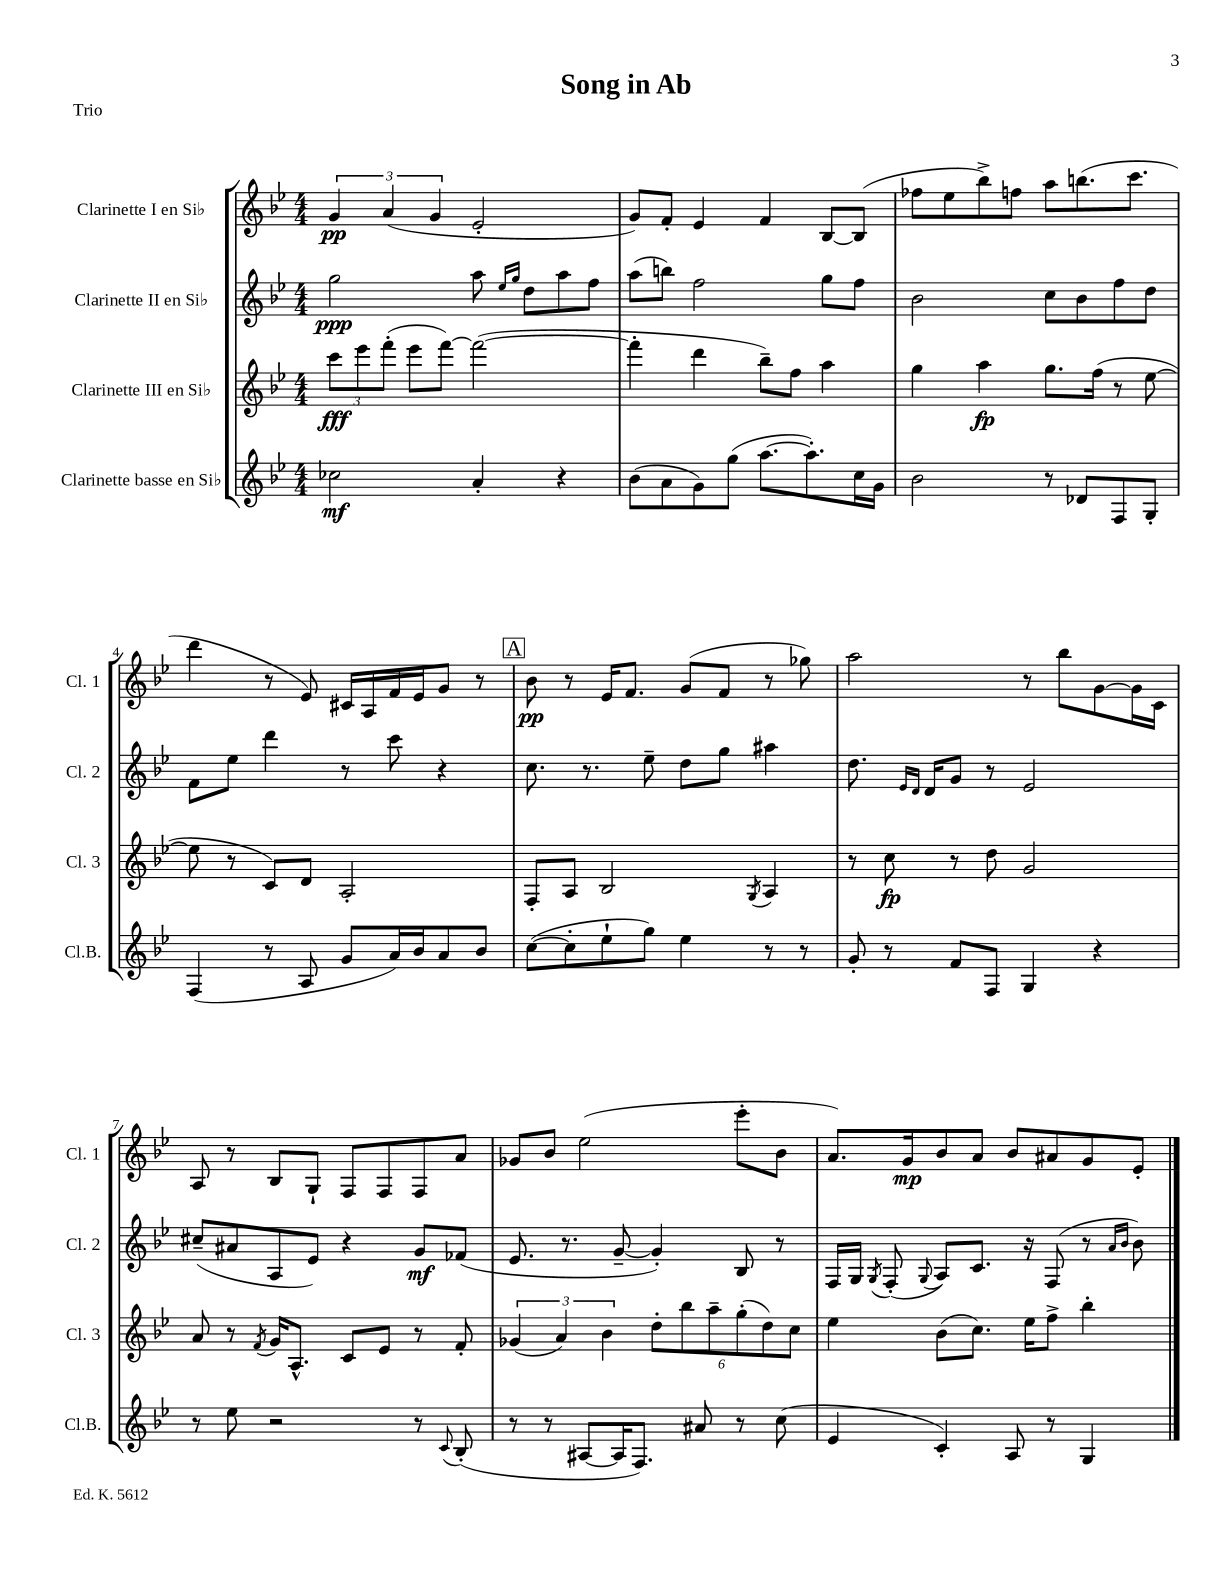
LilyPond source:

\header { title = "Song in Ab" piece = "Trio" }
<<
\new StaffGroup <<
\new Staff = "s0" \with { instrumentName = "Clarinette I en Sib" shortInstrumentName = "Cl. 1" } {
    \clef treble \key bes \major \numericTimeSignature \time 4/4
    \autoBeamOff \tuplet 3/2 { g'4\pp a'4( g'4 } ees'2-. |
    g'8[) f'8]-. ees'4 f'4 bes8[~ bes8]( |
    fes''8[ ees''8 bes''8->) f''8] a''8[ b''8.( c'''8.] |
    d'''4 r8 ees'8) cis'16[ a16 f'16 ees'16 g'8] r8 |
    \mark \markup { \box "A" } bes'8\pp r8 ees'16[ f'8.] g'8[( f'8] r8 ges''8) |
    a''2 r8 bes''8[ g'8~ g'16 c'16] |
    a8 r8 bes8[ g8]-! f8[ f8 f8 a'8] |
    ges'8[ bes'8] ees''2( ees'''8[-. bes'8] |
    a'8.[) g'16\mp bes'8 a'8] bes'8[ ais'8 g'8 ees'8]-. \bar "|." |
}
\new Staff = "s1" \with { instrumentName = "Clarinette II en Sib" shortInstrumentName = "Cl. 2" } {
    \clef treble \key bes \major \numericTimeSignature \time 4/4
    \autoBeamOff g''2\ppp a''8 \grace { ees''16[ g''16] } d''8[ a''8 f''8] |
    a''8[( b''8]) f''2 g''8[ f''8] |
    bes'2 c''8[ bes'8 f''8 d''8] |
    f'8[ ees''8] d'''4 r8 c'''8 r4 |
    \mark \markup { \box "A" } c''8. r8. ees''8-- d''8[ g''8] ais''4 |
    d''8. \grace { ees'16[ d'16] } d'16[ g'8] r8 ees'2 |
    cis''8[--( ais'8 a8 ees'8]) r4 g'8[\mf fes'8]( |
    ees'8. r8. g'8~-- g'4-.) bes8 r8 |
    f16[ g16] \acciaccatura { g8 } f8-.( \appoggiatura { g8 } a8[) c'8.] r16 f8( r8 \grace { a'16[ bes'16] } bes'8) \bar "|." |
}
\new Staff = "s2" \with { instrumentName = "Clarinette III en Sib" shortInstrumentName = "Cl. 3" } {
    \clef treble \key bes \major \numericTimeSignature \time 4/4
    \autoBeamOff \tuplet 3/2 { c'''8[\fff ees'''8 f'''8]-.( } ees'''8[ f'''8]~) f'''2~( |
    f'''4-. d'''4 bes''8[--) f''8] a''4 |
    g''4 a''4\fp g''8.[ f''16]( r8 ees''8~ |
    ees''8 r8 c'8[) d'8] a2-. |
    \mark \markup { \box "A" } f8[-. a8] bes2 \acciaccatura { g8 } a4 |
    r8 c''8\fp r8 d''8 g'2 |
    a'8 r8 \acciaccatura { f'8 } g'16[ a8.]-^ c'8[ ees'8] r8 f'8-. |
    \tuplet 3/2 { ges'4( a'4) bes'4 } \tuplet 6/4 { d''8[-. bes''8 a''8-- g''8-.( d''8) c''8] } |
    ees''4 bes'8[( c''8.]) ees''16[ f''8]-> bes''4-. \bar "|." |
}
\new Staff = "s3" \with { instrumentName = "Clarinette basse en Sib" shortInstrumentName = "Cl.B." } {
    \clef treble \key bes \major \numericTimeSignature \time 4/4
    \autoBeamOff ces''2\mf a'4-. r4 |
    bes'8[( a'8 g'8) g''8]( a''8.[~ a''8.-.) c''16 g'16] |
    bes'2 r8 des'8[ f8 g8]-. |
    f4( r8 a8 g'8[ a'16) bes'16 a'8 bes'8] |
    \mark \markup { \box "A" } c''8[~( c''8-. ees''8-! g''8]) ees''4 r8 r8 |
    g'8-. r8 f'8[ f8] g4 r4 |
    r8 ees''8 r2 r8 \appoggiatura { c'8 } bes8-.( |
    r8 r8 ais8[~ ais16 f8.]) ais'8 r8 c''8( |
    ees'4 c'4-.) a8 r8 g4 \bar "|." |
}
>>
>>
